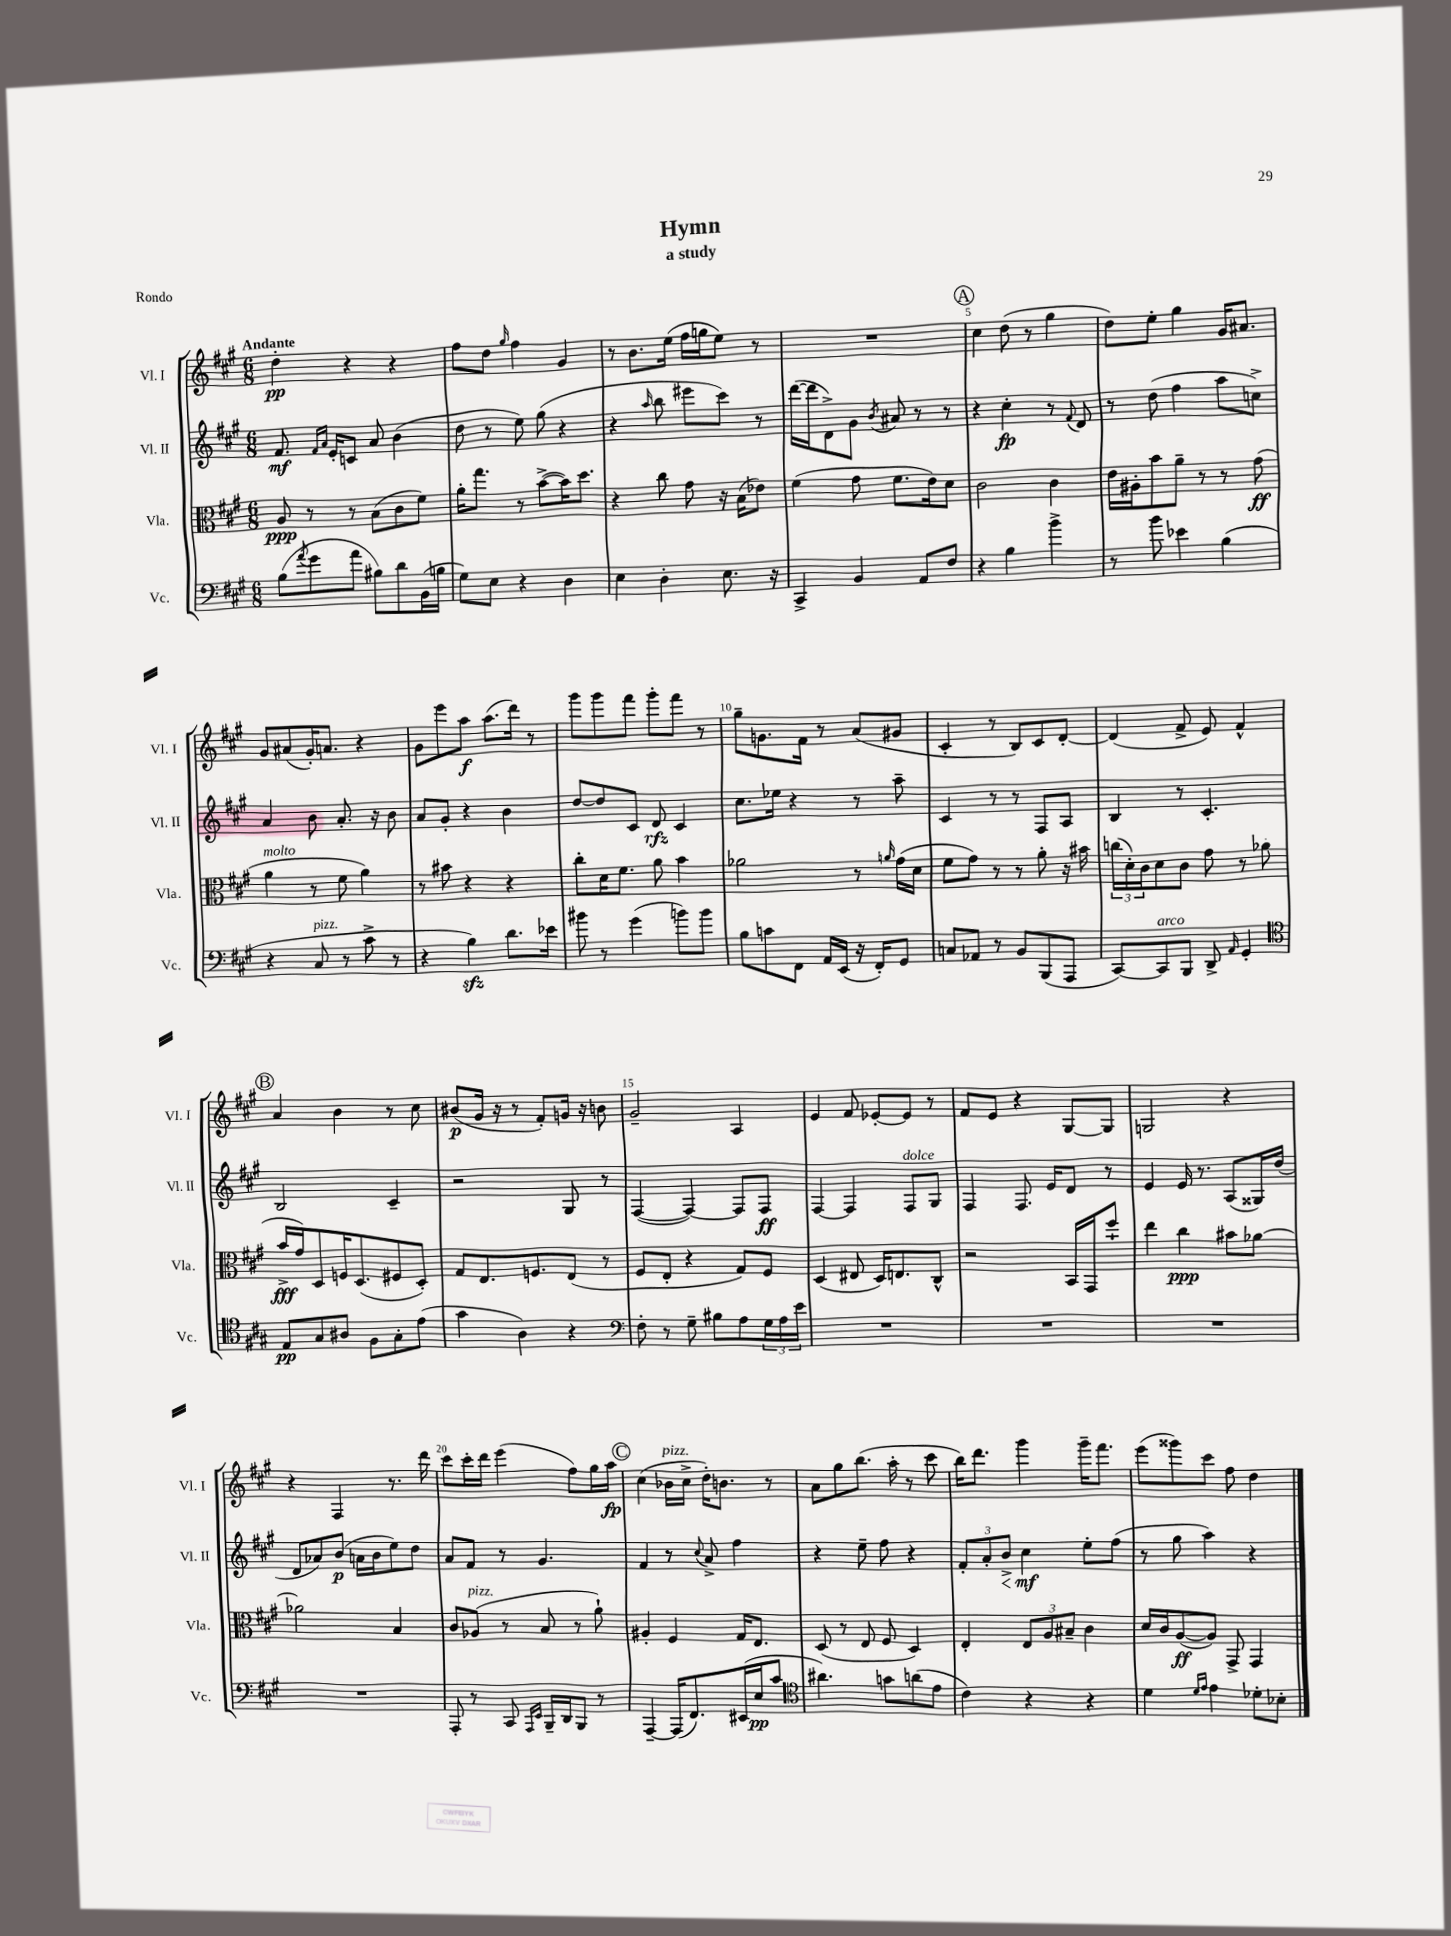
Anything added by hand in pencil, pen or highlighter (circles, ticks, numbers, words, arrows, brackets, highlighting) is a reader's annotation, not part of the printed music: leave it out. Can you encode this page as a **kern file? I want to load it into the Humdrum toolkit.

**kern	**dynam	**kern	**dynam	**kern	**dynam	**kern	**dynam
*part4	*part4	*part3	*part3	*part2	*part2	*part1	*part1
*staff4	*staff4	*staff3	*staff3	*staff2	*staff2	*staff1	*staff1
*I"Vc.	*	*I"Vla.	*	*I"Vl. II	*	*I"Vl. I	*
*I'Vc.	*	*I'Vla.	*	*I'Vl. II	*	*I'Vl. I	*
*clefF4	*	*clefC3	*	*clefG2	*	*clefG2	*
*k[f#c#g#]	*	*k[f#c#g#]	*	*k[f#c#g#]	*	*k[f#c#g#]	*
*M6/8	*	*M6/8	*	*M6/8	*	*M6/8	*
=1	=1	=1	=1	=1	=1	=1	=1
!	!	!	!	!	!	!LO:TX:a:B:t=Andante	!
(8B\L	.	8A/	ppp	8.f#/	mf	4dd'\	pp
8qa/	.	.	.	.	.	.	.
8g#\	.	8r	.	.	.	.	.
.	.	.	.	16qqf#/LL	.	.	.
.	.	.	.	16qqa/JJ	.	.	.
.	.	.	.	16e'/KL	.	.	.
8a\J	.	8r	.	8cn/J	.	4r	.
8B#X\L)	.	(8B\L	.	8a/	.	.	.
8d\	.	8c#\	.	(4b\	.	4r	.
(16BB\L	.	8f#\J)	.	.	.	.	.
16Bn\JJ	.	.	.	.	.	.	.
=2	=2	=2	=2	=2	=2	=2	=2
8G#\L)	.	16a'\KL	.	8dd\	.	8ff#\L	.
.	.	8.gg#\J	.	.	.	.	.
8E\J	.	.	.	8r	.	8dd\J	.
.	.	.	.	.	.	16qqgg#/	.
4r	.	8r	.	8ee\)	.	4ff#\	.
.	.	([8b^\L	.	(8gg#\	.	.	.
4D\	.	16b\K])	.	4r	.	4g#/	.
.	.	8.dd\J	.	.	.	.	.
=3	=3	=3	=3	=3	=3	=3	=3
4E\	.	4r	.	4r	.	8r	.
.	.	.	.	.	.	8.b\L	.
.	.	.	.	16qqaa/	.	.	.
4D'\	.	8cc#\	.	8bb\	.	.	.
.	.	.	.	.	.	(16ee\Jk	.
.	.	8g#\	.	8eee#X\L	.	16ff#\LL	.
.	.	.	.	.	.	16ggn\J	.
8.E\	.	16r	.	8ccc#\J)	.	8ee\J)	.
.	.	(16B\KL	.	.	.	.	.
.	.	8e-X\J)	.	8r	.	8r	.
16r	.	.	.	.	.	.	.
=4	=4	=4	=4	=4	=4	=4	=4
4CC#^/	.	(4f#\	.	([16ddd\LL	.	2.r	.
.	.	.	.	16ddd\J]	.	.	.
.	.	.	.	8d^\)	.	.	.
4BB/	.	8g#\	.	8g#\J	.	.	.
.	.	.	.	8qb/	.	.	.
.	.	8.f#\L	.	8a#X/	.	.	.
8AA/L	.	.	.	8r	.	.	.
.	.	16e\k)	.	.	.	.	.
8F#/J	.	8d\J	.	8r	.	.	.
!!LO:REH:place=s1:t=A
=5	=5	=5	=5	=5	=5	=5	=5
4r	.	2c#\	.	4r	.	4cc#\	.
4B\	.	.	.	4cc#'\	fp	(8dd\	.
.	.	.	.	.	.	8r	.
4b^\	.	4c#\	.	8r	.	4gg#\	.
.	.	.	.	8qqf#/	.	.	.
.	.	.	.	8d/	.	.	.
=6	=6	=6	=6	=6	=6	=6	=6
8r	.	16e\LL	.	8r	.	8dd\L)	.
.	.	16A#X'\J	.	.	.	.	.
8b\	.	8b\	.	(8dd\	.	8ee'\J	.
4e-X\	.	8a~\J	.	4ff#\	.	4gg#\	.
.	.	8r	.	.	.	.	.
(4B\	.	8r	.	8aa\L	.	16g#/KL	.
.	.	.	.	.	.	8.a#X/J	.
.	.	(8g#\	ff	8ccn^\J)	.	.	.
!!LO:LB:g=z
=7	=7	=7	=7	=7	=7	=7	=7
!	!	!LO:TX:a:i:t=molto	!	!	!	!	!
4r	.	4a\	.	4a/	.	8g#/L	.
.	.	.	.	.	.	(8a#X/	.
!LO:TX:a:i:t=pizz.	!	!	!	!	!	!	!
8C#/	.	8r	.	8b\	.	16g#'/K)	.
.	.	.	.	.	.	8.an/J	.
8r	.	8f#\	.	8.a'/	.	.	.
8c#^\	.	4a\)	.	.	.	4r	.
.	.	.	.	16r	.	.	.
8r	.	.	.	8b\	.	.	.
=8	=8	=8	=8	=8	=8	=8	=8
4r	.	8r	.	8a/L	.	8g#\L	.
.	.	8b#X\	.	8g#'/J	.	8eee\	.
4Bzz\)	.	4r	.	4r	.	8aa\J	f
.	.	.	.	.	.	(8.aa\L	.
8.d\L	.	4r	.	4b\	.	.	.
.	.	.	.	.	.	16ddd\Jk)	.
.	.	.	.	.	.	8r	.
16e-X\Jk	.	.	.	.	.	.	.
=9	=9	=9	=9	=9	=9	=9	=9
8b#X\	.	8cc#'\L	.	[8dd/L	.	8ggg#\L	.
8r	.	16d\K	.	8dd/]	.	8ggg#\	.
.	.	8.f#\J	.	.	.	.	.
(4g#\	.	.	.	8c#/J	.	8fff#\J	.
.	.	8a\	.	8d/	rfz	8ggg#'\L	.
8bn\L)	.	4b\	.	4c#/	.	8fff#\J	.
8b\J	.	.	.	.	.	8r	.
=10	=10	=10	=10	=10	=10	=10	=10
8B\L	.	2a-X\	.	8.cc#\L	.	8gg#~\L	.
8cn\	.	.	.	.	.	8.gn\	.
.	.	.	.	16ee-X\Jk	.	.	.
8FF#\J	.	.	.	4r	.	.	.
.	.	.	.	.	.	16f#\Jk	.
16AA/LL	.	.	.	.	.	8r	.
(16EE/JJ	.	.	.	.	.	.	.
16r	.	8r	.	8r	.	(8a/L	.
16FF#'/KL)	.	.	.	.	.	.	.
.	.	16qqan/	.	.	.	.	.
8GG#/J	.	(16g#\LL	.	8aa~\	.	8g#X/J	.
.	.	16d\JJ	.	.	.	.	.
=11	=11	=11	=11	=11	=11	=11	=11
8Cn/L	.	8f#\L	.	4c#/	.	4c#'/	.
8AA-X/J	.	8g#\J)	.	.	.	.	.
8r	.	8r	.	8r	.	8r	.
8BB/L	.	8r	.	8r	.	8B/L)	.
(8BBB/	.	8a'\	.	8F#/L	.	8c#/	.
8AAA/J	.	16r	.	8A/J	.	[8d'/J	.
.	.	16b#X\	.	.	.	.	.
=12	=12	=12	=12	=12	=12	=12	=12
[8CC#/L)	.	(24ccn\LL	.	4B/	.	(4d/]	.
.	.	24d'\)	.	.	.	.	.
.	.	24c#\J	.	.	.	.	.
!LO:TX:a:i:t=arco	!	!	!	!	!	!	!
8CC#/]	.	8d\	.	.	.	.	.
8BBB/J	.	8c#\J	.	8r	.	8f#^/	.
8DD^/	.	8g#\	.	4.c#'/	.	8e/)	.
16qqAA/	.	.	.	.	.	.	.
4GG#'/	.	8r	.	.	.	4f#^^/	.
.	.	(8a-X\	.	.	.	.	.
!!LO:LB:g=z
!!LO:REH:place=s1:t=B
=13	=13	=13	=13	=13	=13	=13	=13
*clefC4	*	*	*	*	*	*	*
8E/L	pp	16b^/LL	fff	2B/	.	4a/	.
.	.	16g#/J)	.	.	.	.	.
8G#/	.	8D/	.	.	.	.	.
8A#X/J	.	16Fn/K	.	.	.	4b\	.
.	.	(8.D/	.	.	.	.	.
8F#\L	.	.	.	.	.	.	.
8G#'\	.	8F#X/	.	4c#~/	.	8r	.
(8e\J	.	8D'/J)	.	.	.	8cc#\	.
=14	=14	=14	=14	=14	=14	=14	=14
4g#\	.	8G#/L	.	2r	.	(8b#X/L	p
.	.	8.E/	.	.	.	16g#/Jk	.
.	.	.	.	.	.	16r	.
4A\)	.	.	.	.	.	8r	.
.	.	8.Fn/	.	.	.	.	.
.	.	.	.	.	.	8f#'/L)	.
4r	.	(8E/J	.	8G#/	.	16gn/Jk	.
.	.	.	.	.	.	16r	.
.	.	8r	.	8r	.	8bn\	.
=15	=15	=15	=15	=15	=15	=15	=15
*clefF4	*	*	*	*	*	*	*
8F#'\	.	8F#/L	.	([4F#/	.	2g#~/	.
8r	.	8E'/J	.	.	.	.	.
8G#~\	.	4r	.	4F#/_)	.	.	.
8B#X\L	.	.	.	.	.	.	.
8A\	.	8G#/L)	.	8F#/L]	.	4A/	.
24G#\L	.	8F#/J	.	8F#/J	ff	.	.
24A\	.	.	.	.	.	.	.
24e\JJ	.	.	.	.	.	.	.
=16	=16	=16	=16	=16	=16	=16	=16
2.r	.	(4D/	.	[4F#/	.	4e/	.
.	.	8E#X/	.	4F#/]	.	8f#/	.
.	.	16D/KL)	.	.	.	[8e-X'/L	.
.	.	8.En/	.	.	.	.	.
!	!	!	!	!LO:TX:a:i:t=dolce	!	!	!
.	.	.	.	8F#/L	.	8e-/J]	.
.	.	8C#^^/J	.	8G#/J	.	8r	.
=17	=17	=17	=17	=17	=17	=17	=17
2.r	.	2r	.	4F#/	.	8f#/L	.
.	.	.	.	.	.	8e/J	.
.	.	.	.	8.F#/	.	4r	.
.	.	.	.	16e/KL	.	.	.
.	.	16BB/LL	.	8d/J	.	[8G#/L	.
.	.	16GG#/J	.	.	.	.	.
.	.	8ff#`/J	.	8r	.	8G#/J]	.
=18	=18	=18	=18	=18	=18	=18	=18
2.r	.	4ee\	.	4e/	.	2Gn/	.
.	.	4cc#\	ppp	16e/	.	.	.
.	.	.	.	8.r	.	.	.
.	.	8b#X\L	.	(8A/L	.	4r	.
.	.	[8a-X\J	.	16G##X/L)	.	.	.
.	.	.	.	(16dd/JJ	.	.	.
!!LO:LB:g=z
=19	=19	=19	=19	=19	=19	=19	=19
2.r	.	2a-X\]	.	8d/L	.	4r	.
.	.	.	.	8a-X/)	.	.	.
.	.	.	.	(8b/J	p	4F#/	.
.	.	.	.	16an\LL	.	.	.
.	.	.	.	16b\J	.	.	.
.	.	4B/	.	8ee\)	.	8.r	.
.	.	.	.	8dd\J	.	.	.
.	.	.	.	.	.	16ddd\	.
=20	=20	=20	=20	=20	=20	=20	=20
8AAA'/	.	8c#/L	.	8a/L	.	8ccc#\L	.
!	!	!LO:TX:a:i:t=pizz.	!	!	!	!	!
8r	.	(8A-X/J	.	8f#/J	.	16ccc#'\L	.
.	.	.	.	.	.	16ddd\JJ	.
8CC#/	.	8r	.	8r	.	(4eee\	.
16qqAAA/LL	.	.	.	.	.	.	.
16qqEE/JJ	.	.	.	.	.	.	.
16BBB~/LL	.	8B/	.	4.g#/	.	.	.
16DD/J	.	.	.	.	.	.	.
8BBB/J	.	8r	.	.	.	8ff#\L)	.
8r	.	8a`\)	.	.	.	16gg#\L	.
.	.	.	.	.	.	16aa\JJ	fp
!!LO:REH:place=s1:t=C
=21	=21	=21	=21	=21	=21	=21	=21
[4AAA~/	.	4A#X'/	.	4f#/	.	(4cc#\	.
!	!	!	!	!	!	!LO:TX:a:i:t=pizz.	!
(16AAA/KL]	.	4F#/	.	8r	.	16b-X\LL	.
8.FF#/)	.	.	.	.	.	16cc#^\JJ	.
.	.	.	.	8qqcc#/	.	.	.
.	.	.	.	8a^/	.	16dd'\KL)	.
.	.	.	.	.	.	8.bn\J	.
(16EE#X/L	.	16G#/KL	.	4ff#\	.	.	.
16E/J	pp	8.E/J	.	.	.	.	.
8c#/J	.	.	.	.	.	8r	.
=22	=22	=22	=22	=22	=22	=22	=22
*clefC4	*	*	*	*	*	*	*
4.a#X\)	.	(8D/	.	4r	.	8a\L	.
.	.	8r	.	.	.	8gg#\	.
.	.	8E/	.	8ee~\	.	(8.bb\J	.
8gn\L	.	8F#/	.	8ff#\	.	.	.
.	.	.	.	.	.	16aa'\	.
(8an\	.	4D/)	.	4r	.	8r	.
8e\J	.	.	.	.	.	8ccc#\	.
=23	=23	=23	=23	=23	=23	=23	=23
4c#\)	.	4E'/	.	12f#'/L	.	16bb\KL)	.
.	.	.	.	.	.	8.ddd\J	.
.	.	.	.	12a'/	.	.	.
!	!	!	!	!	!LO:HP:b	!	!
.	.	.	.	12b^/J	<	.	.
4r	.	12E/L	.	4cc#\	mf	4ggg#\	.
.	.	12A/	.	.	.	.	.
.	.	12B#X~/J	.	.	.	.	.
4r	.	4c#\	.	8ee'\L	[	16ggg#~\KL	.
.	.	.	.	.	.	8.fff#\J	.
.	.	.	.	(8ff#\J	.	.	.
=24	=24	=24	=24	=24	=24	=24	=24
4d\	.	16d/LL	.	8r	.	(8eee\L	.
.	.	16c#/J	.	.	.	.	.
.	.	([8A/	ff	8gg#\	.	8ggg##X\)	.
16qqd/LL	.	.	.	.	.	.	.
16qqe/JJ	.	.	.	.	.	.	.
4e\	.	8A/J])	.	4aa\)	.	8ccc#\J	.
.	.	8GG#^/	.	.	.	8ff#\	.
8d-X'\L	.	4GG#/	.	4r	.	4dd\	.
8B-X'\J	.	.	.	.	.	.	.
==	==	==	==	==	==	==	==
*-	*-	*-	*-	*-	*-	*-	*-
